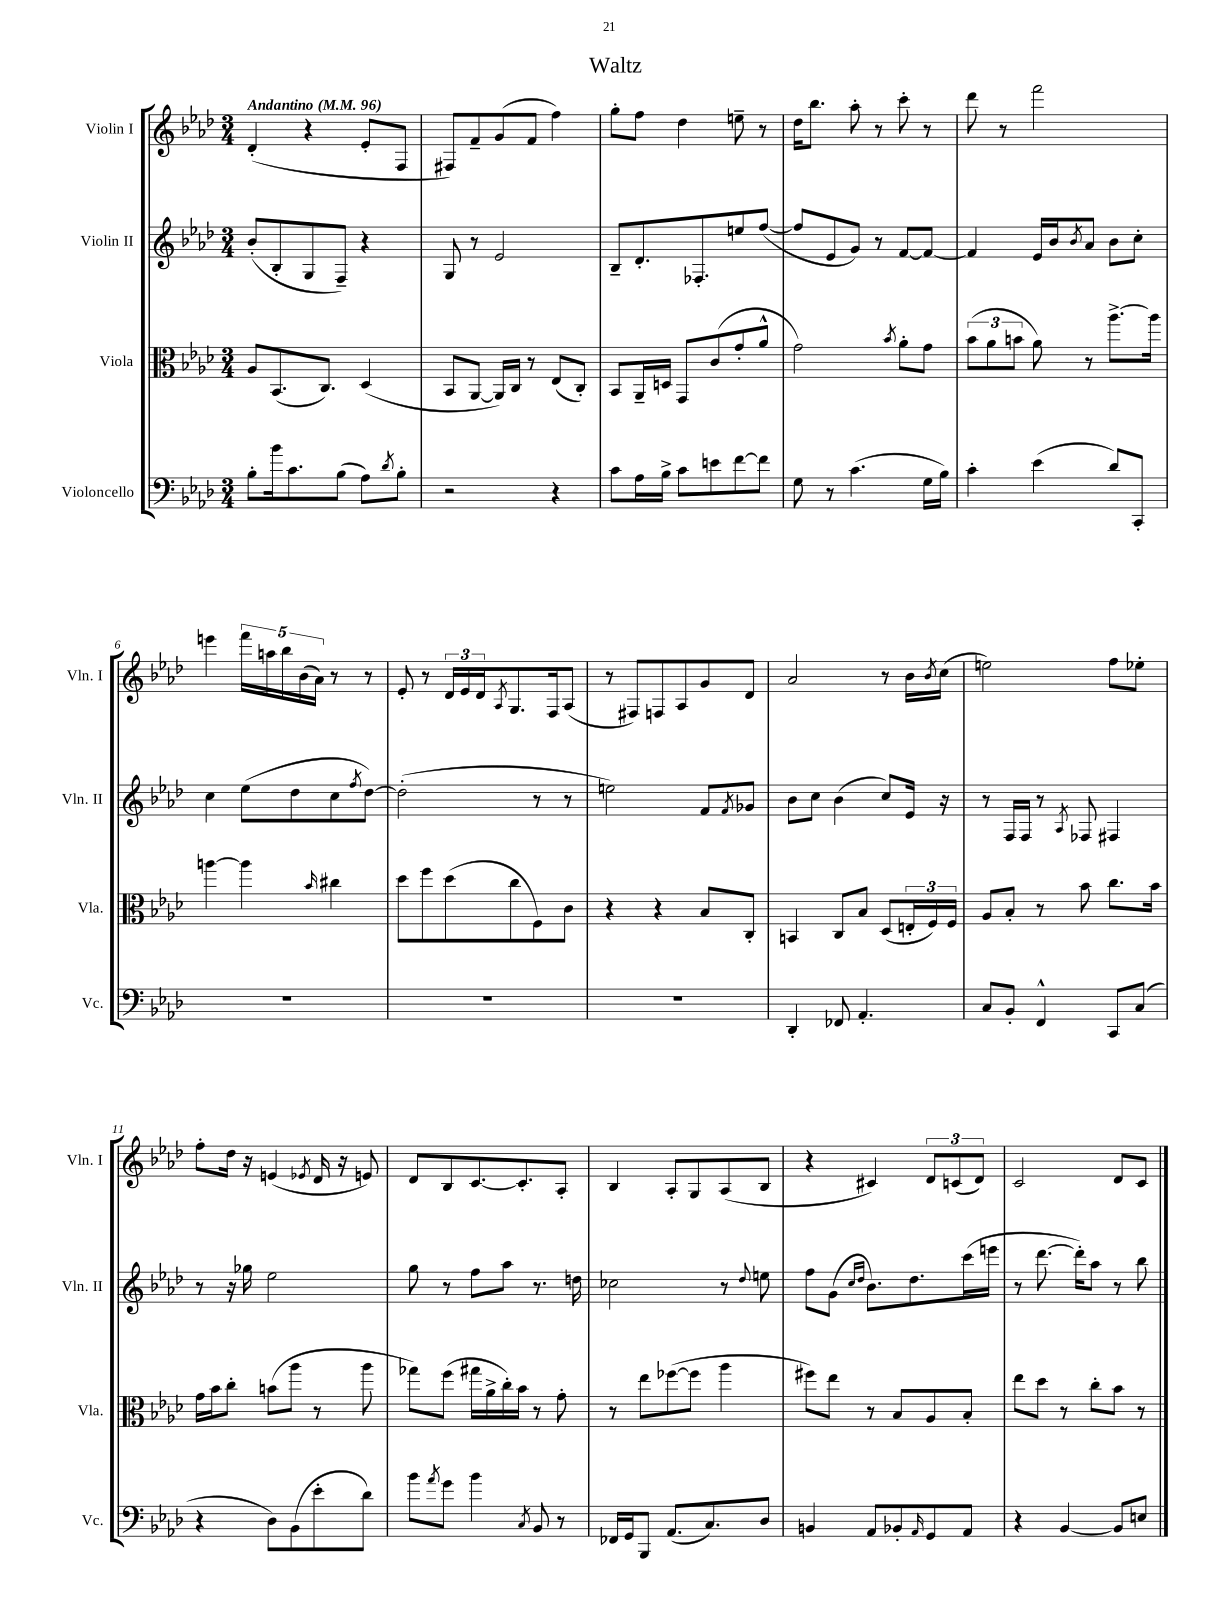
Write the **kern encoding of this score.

**kern	**kern	**kern	**kern
*staff4	*staff3	*staff2	*staff1
*clefF4	*clefC3	*clefG2	*clefG2
*k[b-e-a-d-]	*k[b-e-a-d-]	*k[b-e-a-d-]	*k[b-e-a-d-]
*M3/4	*M3/4	*M3/4	*M3/4
*MM96	*MM96	*MM96	*MM96
8B-'	8A-	(8b-'	(4d-'
16b-	(8.BB-	8B-'	.
8.c	.	.	.
.	.	8G	4r
.	8.C)	.	.
(8B-	.	8F~)	.
8A-)	(4D-	4r	8e-'
8qd-	.	.	.
8B-'	.	.	8F
=	=	=	=
2r	8BB-	8G	8F#)
.	[8AA-	8r	8f~
.	16AA-])	2e-	(8g
.	16C	.	.
.	8r	.	8f
4r	(8E-	.	4ff)
.	8C')	.	.
=	=	=	=
8c	8BB-	8B-~	8gg'
16A-	16AA-~	8.d-'	8ff
16B-^	16D	.	.
8c	8GG	.	4dd-
.	.	8.F-'	.
8e	(8c	.	.
[8f	8g'	8ee	8ee~
8f]	8a-^^	([8ff	8r
=	=	=	=
8G	2g)	8ff]	16dd-
.	.	.	8.bb-
8r	.	8e-	.
(4.c	.	8g)	8aa-'
.	.	8r	8r
.	8qb-	.	.
.	8a-'	[8f	8ccc'
16G	8g	8f_	8r
16B-)	.	.	.
=	=	=	=
4c'	(12b-	4f]	8ddd-
.	12a-	.	.
.	.	.	8r
.	12b	.	.
(4e-	8a-)	16e-	2fff
.	.	16b-	.
.	.	8qb-	.
.	8r	8a-	.
8d-)	[8.aa-^	8b-	.
8CC'	.	8cc'	.
.	16aa-]	.	.
=	=	=	=
2.r	[4aa	4cc	4eee
.	4aa]	(8ee-	20fff
.	.	.	20aa
.	.	.	20bb-
.	.	8dd-	.
.	.	.	(20b-
.	.	.	20a-)
.	16qqb-	.	.
.	4cc#	8cc	8r
.	.	8qff	.
.	.	[8dd-)	8r
=	=	=	=
2.r	8dd-	(2dd-']	8e-'
.	8ff	.	8r
.	(8dd-	.	24d-
.	.	.	24e-
.	.	.	24d-
.	.	.	8qA-
.	8cc	.	8.G
.	8F)	8r	.
.	.	.	16F
.	8c	8r	(8A-
=	=	=	=
2.r	4r	2ee)	8r
.	.	.	8F#)
.	4r	.	8F
.	.	.	8A-
.	8B-	8f	8g
.	.	8qf	.
.	8C'	8g-	8d-
=	=	=	=
4DD-'	4BB	8b-	2a-
.	.	8cc	.
8FF-	8C	(4b-	.
4.AA-'	8B-	.	.
.	(8D-	8cc)	8r
.	24E'	16e-	16b-
.	24F)	.	.
.	.	.	8qb-
.	.	16r	(16cc
.	24F	.	.
=	=	=	=
8C	8A-	8r	2ee)
8BB-'	8B-'	16F	.
.	.	16F	.
4FF^^	8r	8r	.
.	.	8qA-	.
.	8b-	8F-	.
8CC	8.cc	4F#	8ff
(8C	.	.	8ee-'
.	16b-	.	.
=	=	=	=
4r	16g	8r	8ff'
.	16b-	.	.
.	8cc'	16r	16dd-
.	.	16gg-	16r
8D-)	(8b	2ee-	(4e
(8BB-	8aa-	.	.
.	.	.	8qe-
8e-'	8r	.	16d-
.	.	.	16r
8d-)	8aa-	.	8e)
=	=	=	=
8b-	8gg-)	8gg	8d-
8qa-	.	.	.
8g	(8ff	8r	8B-
4b-	16gg#	8ff	[8.c
.	16a-^	.	.
.	16cc')	8aa-	.
.	16b-	.	8.c']
8qC	.	.	.
8BB-	8r	8.r	.
8r	8g'	.	8A-'
.	.	16dd	.
=	=	=	=
16FF-	8r	2cc-	4B-
16GG	.	.	.
8BBB-	8ee-	.	.
(8.AA-	([8ff-	.	8A-'
.	8ff-]	.	8G
8.C)	.	.	.
.	4aa-	8r	(8A-
.	.	8qqdd-	.
8D-	.	8ee	8B-
=	=	=	=
4BB	8ff#)	8ff	4r
.	8ee-	(8g	.
.	.	16qqcc	.
.	.	16qqdd-	.
8AA-	8r	8.b-)	4c#)
8BB-'	8B-	.	.
.	.	8.dd-	.
16qqAA-	.	.	.
8GG	8A-	.	12d-
.	.	.	(12c
8AA-	8B-'	(16ccc	.
.	.	.	12d-)
.	.	16eee	.
=	=	=	=
4r	8ee-	8r	2c
.	8dd-	[8.ddd-	.
[4BB-	8r	.	.
.	.	16ddd-'])	.
.	8cc'	8aa-	.
8BB-]	8b-	8r	8d-
8E	8r	8bb-	8c
==	==	==	==
*-	*-	*-	*-
